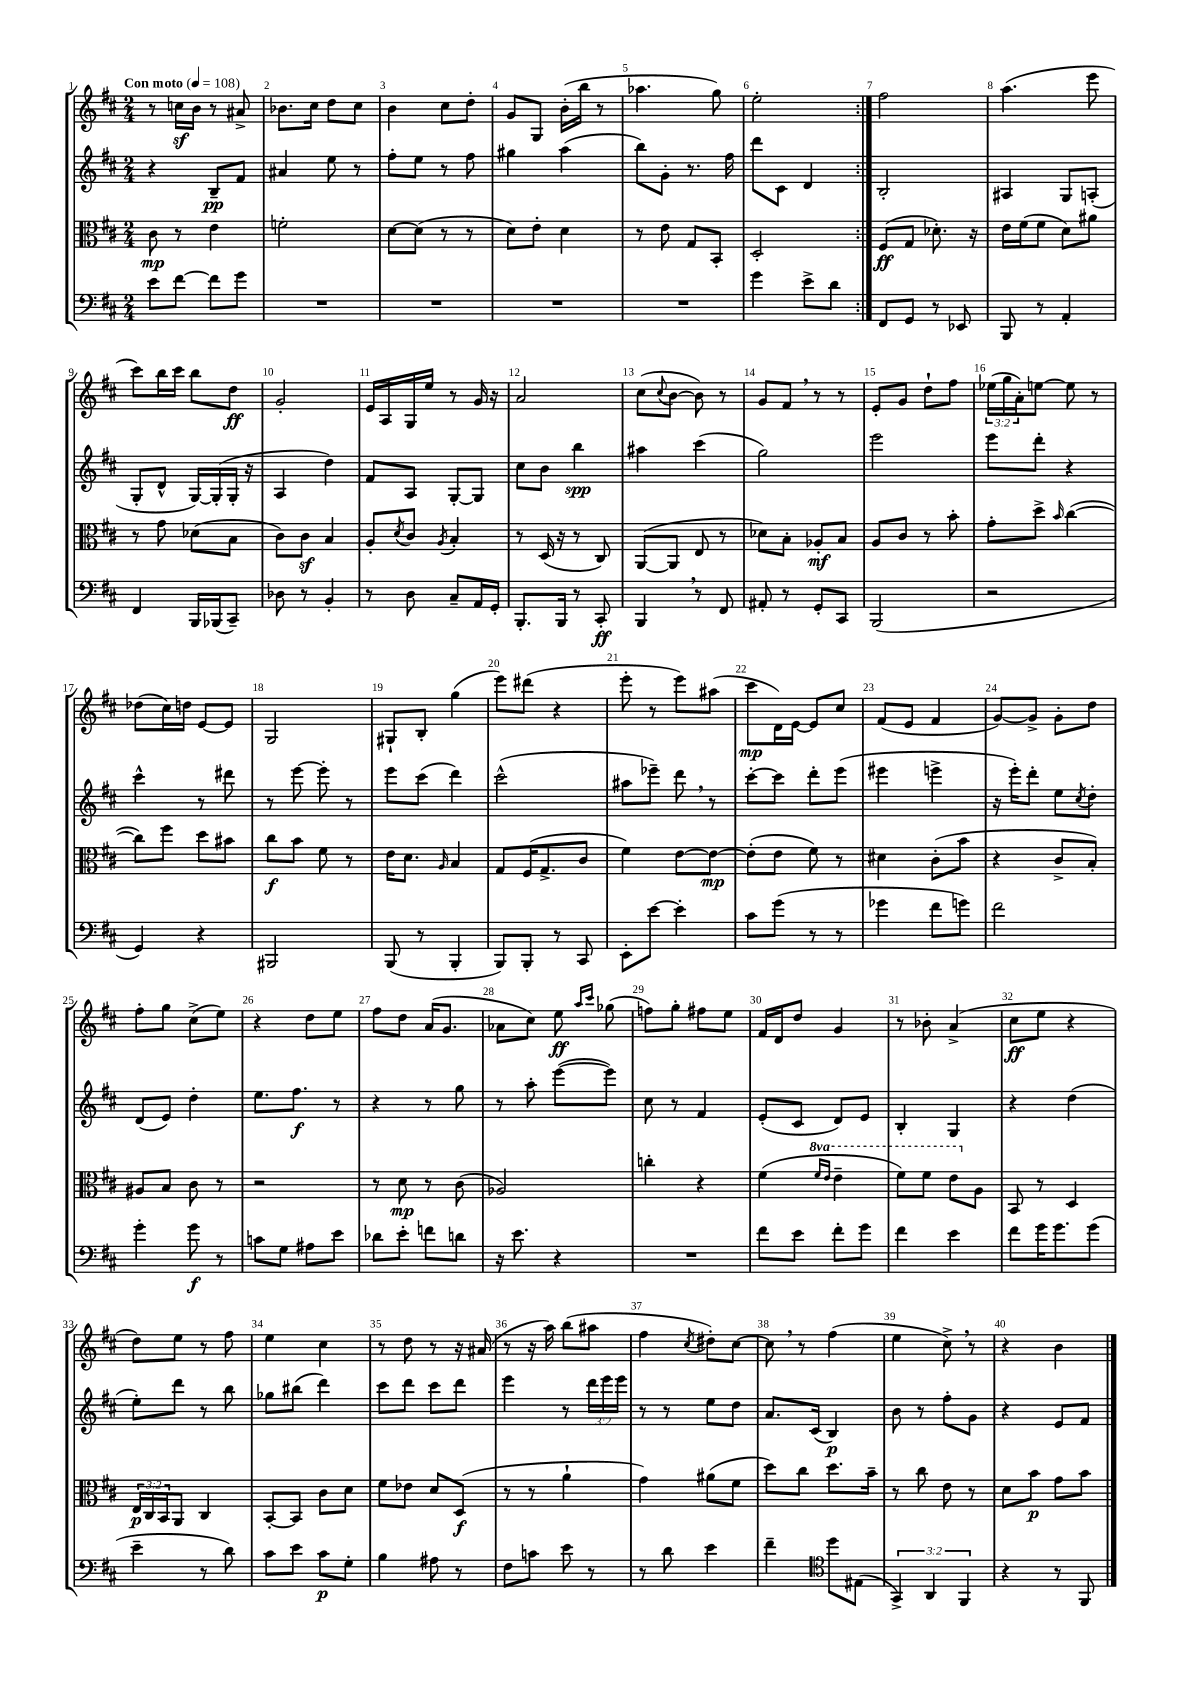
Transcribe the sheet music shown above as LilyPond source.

<<
\new StaffGroup <<
\new Staff = "s0" {
    \clef treble \key d \major \numericTimeSignature \time 2/4 \override Staff.TupletNumber.text = #tuplet-number::calc-fraction-text \tempo "Con moto" 4 = 108
    \repeat volta 2 { r8 c''16\sf b'16 r8 ais'8-> |
    bes'8. cis''16 d''8 cis''8 |
    b'4 cis''8 d''8-. |
    g'8 g8 b'16-.( b''16 r8 |
    aes''4. g''8) |
    e''2-. | }
    fis''2 |
    a''4.( e'''8 |
    cis'''8) b''16 cis'''16 b''8 d''8\ff |
    g'2-. |
    e'16 a16 g16 e''16 r8 g'16 r16 |
    a'2 |
    cis''8( \appoggiatura { cis''8 } b'8~ b'8) r8 |
    g'8 fis'8 \breathe r8 r8 |
    e'8-. g'8 d''8-! fis''8 |
    \tuplet 3/2 { ees''16( g''16 a'16-.) } e''8~ e''8 r8 |
    des''8( cis''16) d''16 e'8~ e'8 |
    g2 |
    gis8-! b8-. g''4( |
    e'''8) dis'''8( r4 |
    e'''8-. r8 e'''8) ais''8( |
    cis'''8\mp d'16) e'16~ e'8 cis''8 |
    fis'8( e'8 fis'4 |
    g'8~) g'8-> g'8-. d''8 |
    fis''8-. g''8 cis''8->( e''8) |
    r4 d''8 e''8 |
    fis''8 d''8 a'16( g'8. |
    aes'8 cis''8) e''8\ff \grace { a''16 cis'''16 } ges''8( |
    f''8) g''8-. fis''8 e''8 |
    fis'16 d'16 d''8 g'4 |
    r8 bes'8-. a'4->( |
    cis''8\ff e''8 r4 |
    d''8) e''8 r8 fis''8 |
    e''4 cis''4 |
    r8 d''8 r8 r16 ais'16( |
    r8 r16 a''16) b''8( ais''8 |
    fis''4 \acciaccatura { cis''8 } dis''8-.) cis''8~ |
    cis''8 \breathe r8 fis''4( |
    e''4 cis''8->) \breathe r8 |
    r4 b'4 \bar "|." |
}
\new Staff = "s1" {
    \clef treble \key d \major \numericTimeSignature \time 2/4 \override Staff.TupletNumber.text = #tuplet-number::calc-fraction-text
    \repeat volta 2 { r4 b8--\pp fis'8 |
    ais'4 e''8 r8 |
    fis''8-. e''8 r8 fis''8 |
    gis''4 a''4( |
    b''8) g'8-. r8. fis''16 |
    d'''8 cis'8 d'4 | }
    b2-. |
    ais4 g8 a8-.( |
    g8-. d'8-^ g16~) g16-.( g16-. r16 |
    a4 d''4) |
    fis'8 a8 g8~-. g8 |
    cis''8 b'8 b''4\spp |
    ais''4 cis'''4( |
    g''2) |
    e'''2 |
    e'''8 d'''8-. r4 |
    cis'''4-^ r8 dis'''8 |
    r8 e'''8~ e'''8-. r8 |
    e'''8 cis'''8( d'''4) |
    cis'''2-^( |
    ais''8 ees'''8--) d'''8 \breathe r8 |
    cis'''8~-. cis'''8 d'''8-. e'''8( |
    eis'''4 e'''4-> |
    r16 e'''16-.) d'''8-. e''8 \acciaccatura { cis''8 } d''8-. |
    d'8( e'8) d''4-. |
    e''8. fis''8.\f r8 |
    r4 r8 g''8 |
    r8 a''8-. e'''8~( e'''8) |
    cis''8 r8 fis'4 |
    e'8-.( cis'8 d'8) e'8 |
    b4-. g4 |
    r4 d''4( |
    e''8-.) d'''8 r8 b''8 |
    ges''8 bis''8( d'''4) |
    cis'''8 d'''8 cis'''8 d'''8 |
    e'''4 r8 \tuplet 3/2 { d'''16 e'''16 e'''16 } |
    r8 r8 e''8 d''8 |
    a'8. cis'16( b4\p) |
    b'8 r8 fis''8-. g'8 |
    r4 e'8 fis'8 \bar "|." |
}
\new Staff = "s2" {
    \clef alto \key d \major \numericTimeSignature \time 2/4 \override Staff.TupletNumber.text = #tuplet-number::calc-fraction-text \set Staff.ottavationMarkups = #ottavation-simple-ordinals
    \repeat volta 2 { cis'8\mp r8 e'4 |
    f'2-. |
    d'8~ d'8( r8 r8 |
    d'8) e'8-. d'4 |
    r8 e'8 g8 b,8-. |
    d2-. | }
    fis8\ff( g8 des'8.-.) r16 |
    e'16 fis'16( fis'8 d'8) ais'8 |
    r8 g'8 des'8( b8 |
    cis'8) cis'8\sf b4 |
    a8-. \acciaccatura { d'8 } cis'8 \acciaccatura { a8 } b4-. |
    r8 d16( r16 r8 cis8) |
    a,8~( a,8 e8 r8 |
    des'8) b8-. aes8-.\mf b8 |
    a8 cis'8 r8 b'8-. |
    g'8-. d''8-> \grace { b'16 } cis''4~( |
    cis''8) fis''8 d''8 bis'8 |
    cis''8\f b'8 fis'8 r8 |
    e'16 d'8. \grace { a16 } b4 |
    g8 fis16( g8.-> cis'8 |
    fis'4) e'8~ e'8~\mp |
    e'8-.( e'8 fis'8) r8 |
    dis'4 cis'8-.( b'8 |
    r4 cis'8-> b8-.) |
    ais8 b8 cis'8 r8 |
    r2 |
    r8 d'8\mp r8 cis'8( |
    aes2) |
    c''4-. r4 |
    fis'4( \ottava #1 \grace { fis''16 e''16 } e''4-- |
    fis''8) fis''8 e''8 \ottava #0 a8 |
    b,8 r8 d4 |
    \tuplet 3/2 { e16\p cis16 b,16 } a,8 cis4 |
    b,8~-. b,8 cis'8 d'8 |
    fis'8 ees'8 d'8 d8\f( |
    r8 r8 a'4-! |
    g'4) ais'8( fis'8 |
    d''8) cis''8 d''8. b'16-- |
    r8 cis''8 e'8 r8 |
    d'8 b'8\p g'8 b'8 \bar "|." |
}
\new Staff = "s3" {
    \clef bass \key d \major \numericTimeSignature \time 2/4 \override Staff.TupletNumber.text = #tuplet-number::calc-fraction-text
    \repeat volta 2 { e'8 fis'8~ fis'8 g'8 |
    R2 |
    R2 |
    R2 |
    R2 |
    g'4 e'8-> d'8 | }
    fis,8 g,8 r8 ees,8 |
    b,,8 r8 a,4-. |
    fis,4 b,,16 bes,,16( cis,8--) |
    des8 r8 b,4-. |
    r8 d8 cis8-- a,16 g,16-. |
    b,,8.-. b,,16 r8 cis,8-.\ff |
    b,,4 \breathe r8 fis,8 |
    ais,8-. r8 g,8-. cis,8 |
    b,,2( |
    r2 |
    g,4) r4 |
    bis,,2 |
    b,,8( r8 b,,4-. |
    b,,8) b,,8-. r8 cis,8 |
    e,8-. e'8~ e'4-. |
    cis'8 g'8( r8 r8 |
    ges'4 fis'8 g'8) |
    fis'2 |
    g'4-. g'8\f r8 |
    c'8 g8 ais8 e'8 |
    des'8 e'8-. f'8 d'8 |
    r16 e'8. r4 |
    R2 |
    fis'8 e'8 fis'8-. g'8 |
    fis'4 e'4 |
    fis'8 g'16 g'8. g'8( |
    e'4-- r8 d'8) |
    cis'8 e'8 cis'8\p g8-. |
    b4 ais8 r8 |
    fis8 c'8 e'8 r8 |
    r8 d'8 e'4 |
    fis'4-- \clef tenor d''8 eis8( |
    \tuplet 3/2 { g,4->) a,4 fis,4 } |
    r4 r8 fis,8 \bar "|." |
}
>>
>>
\layout { \context { \Score \override BarNumber.break-visibility = ##(#f #t #t) barNumberVisibility = #all-bar-numbers-visible } }
